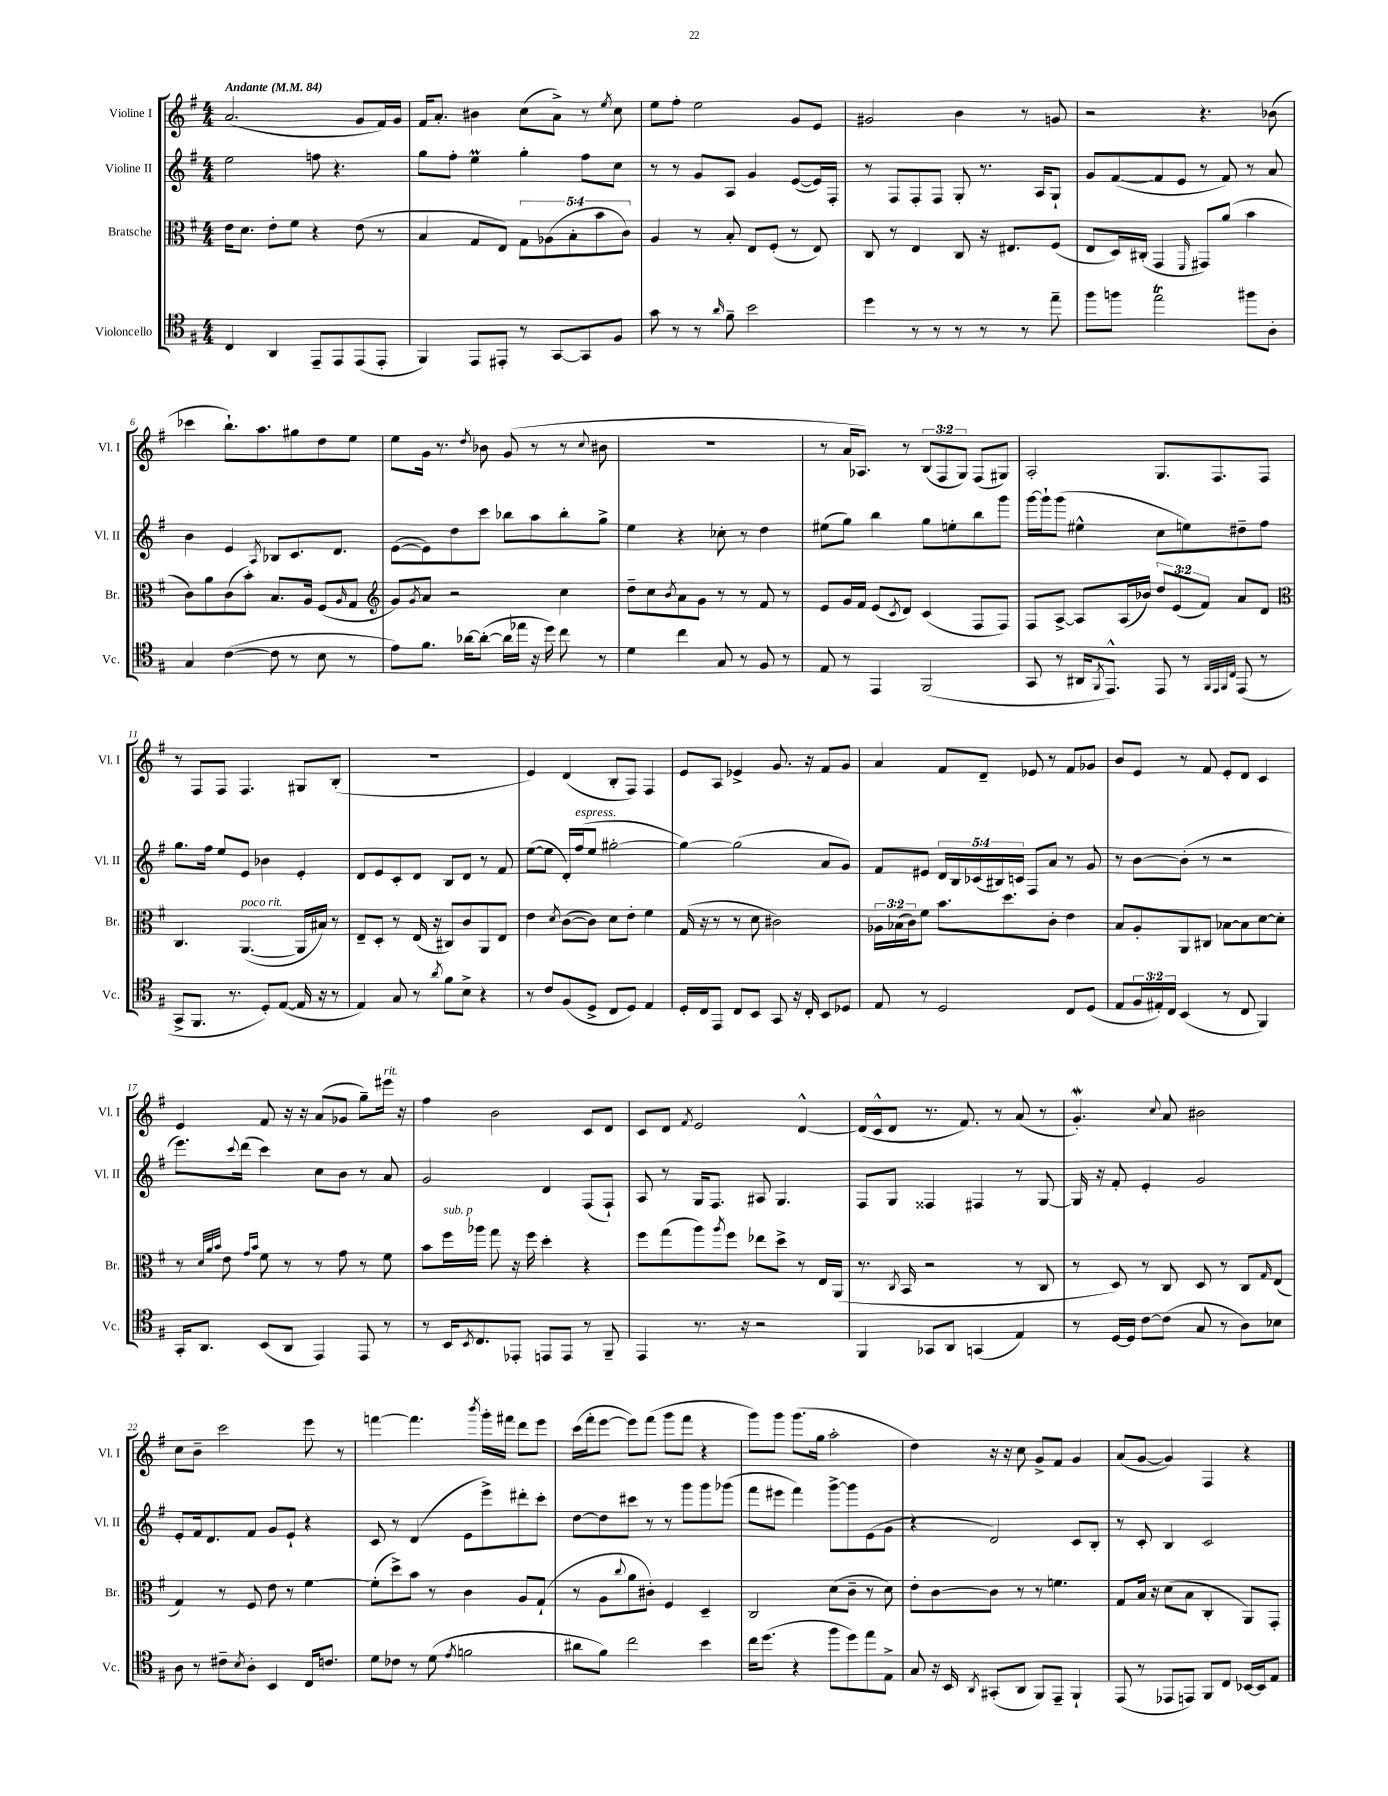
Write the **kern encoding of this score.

**kern	**kern	**kern	**kern
*staff4	*staff3	*staff2	*staff1
*clefC4	*clefC3	*clefG2	*clefG2
*k[f#]	*k[f#]	*k[f#]	*k[f#]
*M4/4	*M4/4	*M4/4	*M4/4
*MM84	*MM84	*MM84	*MM84
4C	16e	2ee	(2.a
.	8.d	.	.
4AA	8e'	.	.
.	8f#	.	.
8EE~	4r	8ff	.
8EE	.	4.r	.
(8EE	(8e	.	8g
8EE'	8r	.	16f#)
.	.	.	16g
=	=	=	=
4FF#)	4B	8gg	16f#
.	.	.	8.a'
.	.	8ff#'	.
8EE	8G	4ee	4b#
8EE#'	8E)	.	.
8r	10G	4gg'	(8cc
.	(10A-	.	.
[8GG	.	.	8a^)
.	10B'	.	.
8GG]	.	8ff#	8r
.	10b	.	.
.	.	.	8qee
8F#	.	8cc	8cc
.	10c)	.	.
=	=	=	=
8g	4A	8r	8ee
8r	.	8r	8ff#'
8r	8r	8g	2ee
16qqa	.	.	.
8f#~	8B'	8A	.
2b	8E	4g	.
.	(8F#'	.	.
.	8r	([8e	8g
.	8E)	16e])	8e
.	.	16F#'	.
=	=	=	=
4dd	8C	8r	2g#
.	8r	8F#	.
8r	4E	8F#'	.
8r	.	8F#	.
8r	8C	8G'	4b
8r	16r	8.r	.
.	8.E#	.	.
8r	.	.	8r
.	.	16A	.
8ee~	(8F#	8G`	8g
=	=	=	=
8ff#	8E	8g	2r
8ff	16D)	([8f#	.
.	(16C#'	.	.
2ee	4GG	8f#]	.
.	.	8e	.
.	16qqFF#	.	.
.	8GG#)	8r	4.r
.	(8a	8f#)	.
8ff#	4b	8r	.
8A'	.	8a	(8b-
=	=	=	=
4G	8c)	4b	4ccc-
.	8a	.	.
([4c	(8c	4e	8.bb`)
.	8b')	.	.
.	.	.	8.aa
.	.	8qA	.
8c]	8.B	8B-	.
8r	.	8.c	8gg#
.	16A	.	.
8B	(8F#	.	8dd
.	.	8.d	.
.	16qqA	.	.
8r	8G	.	8ee
=	=	=	=
*	*clefG2	*	*
8e)	8g)	([8e	8ee
.	8qg	.	.
8.f#	8a	8e])	16g
.	.	.	8.r
.	2r	8dd	.
[16a-	.	.	.
.	.	.	8qdd
(8a-'_	.	8ccc	8b-
16a-]	.	8bb-	(8g
16ee-	.	.	.
16r	.	8aa	8r
16dd)	.	.	.
8cc	4cc	8bb-'	8r
.	.	.	8qqcc
8r	.	8gg^	8b#
=	=	=	=
4d	8dd~	4ee	1r
.	8cc	.	.
.	8qb	.	.
4cc	8a	4r	.
.	8g	.	.
8G	8r	8cc-'	.
8r	8r	8r	.
8F#	8f#	4dd	.
8r	8r	.	.
=	=	=	=
8E	8e	(8ee#	8r
8r	16g	8gg)	16a
.	16f#	.	8.A-)
4EE	(8e	4bb	.
.	8qc	.	.
.	8d)	.	8r
(2FF#	(4c	8gg	(12B
.	.	.	12F#
.	.	8ee'	.
.	.	.	12G)
.	8F#	8bb	(8F#
.	8F#)	8ggg	8G#)
=	=	=	=
8GG	8F#	[16ggg	2A'
.	.	16ggg`]	.
8r	[8A^	(8ggg	.
16AA#	8A]	4ee#^^	.
8qFF#	.	.	.
8.EE^^)	.	.	.
.	(16A	.	.
.	16b-)	.	.
8EE	12dd	8cc	8.G
.	(12e	.	.
8r	.	8ee)	.
.	12f#)	.	.
.	.	.	8.F#
32qqFF#	.	.	.
32qqEE	.	.	.
32qqFF#	.	.	.
32qqC	.	.	.
(8EE	8a	8dd#~	.
8r	8d	8ff#	8F#
=	=	=	=
*	*clefC3	*	*
8GG^	4.C	8.gg	8r
8.FF#	.	.	8F#
.	.	16ff#	.
.	.	8ee	8F#
8.r	.	.	.
.	([4.AA	8e	4.F#
8D')	.	4b-	.
([8E	.	.	.
16E]	16AA]	4e'	8G#
16r	16B#)	.	.
8r	8r	.	(8B'
=	=	=	=
4E)	8E~	8d	1r
.	8D'	8e	.
8G	8r	8c'	.
8r	(16E	8d	.
.	16r	.	.
8qa	.	.	.
8f#	8C#)	8B	.
8B^	8c	8d	.
4r	8AA	8r	.
.	8E	8f#	.
=	=	=	=
8r	4e	([8ee	4e)
8c	.	8ee]	.
.	8qd	.	.
(8F#	([8c	16d')	(4d
.	.	(16ff#	.
8D^	8c])	8ee	.
8C	8d	[2gg#'	8B'
8D)	8e'	.	8F#)
4E	4f#	.	4F#
=	=	=	=
16D'	(16G	4gg#_)	8e
16C	16r	.	.
8EE	8r	.	8A
8C	8r	(2gg#]	4e-^
8BB	8d	.	.
8GG	2c#)	.	8.g
16r	.	.	.
16C'	.	.	16r
8BB	.	8a	8f#
8D-	.	8g)	8g
=	=	=	=
8E	24A-	8f#	4a
.	(24B-	.	.
.	24c)	.	.
8r	8f#	8e#	.
2D	8.b	20d	8f#
.	.	20B	.
.	.	(20c-	.
.	.	.	8d~
.	.	20B#)	.
.	8.dd	.	.
.	.	20c	.
.	.	8F#	8e-
.	8c'	8a	8r
8C	4e	8r	8f#
(8D	.	8g	8g-
=	=	=	=
8E	8B	8r	8b
24F#	8A'	[8b	8e
24E#')	.	.	.
24C	.	.	.
(4BB	8AA	(8b']	8r
.	8C#	8r	8f#
8r	[8B-	2r	8e'
8C	8B-]	.	8d
4FF#)	[8d	.	4c
.	8d']	.	.
=	=	=	=
16GG'	8r	8.eee)	4e
8.AA	.	.	.
.	32qqd	.	.
.	32qqa	.	.
.	32qqb	.	.
.	8e	.	.
.	.	8qqccc	.
.	.	(16ddd	.
.	16qqg	.	.
.	16qqb	.	.
(8BB	8f#	4ccc)	8f#
8AA	8r	.	16r
.	.	.	16r
4EE)	8r	8cc	(8a
.	8g	8b	8g-
8EE	8r	8r	8gg~)
8r	8f#	8a	16eee#
.	.	.	16r
=	=	=	=
8r	8b	2g	4ff#
16BB	16ff#	.	.
8qBB	.	.	.
8.C	16aa-	.	.
.	8gg	.	2b
8EE-'	16r	.	.
.	16ff#	.	.
8EE	4dd'	4d	.
8EE	.	.	.
8r	4r	(8F#	8c
8FF#~	.	8F#`)	8d
=	=	=	=
4EE	8ff#	8A	8c
.	(8gg	8r	8d
.	.	.	8qf#
8.r	8aa)	16G	2e
.	.	8.F#	.
.	8qaa	.	.
.	8ff#	.	.
16r	.	.	.
2r	8ee-	8A#	.
.	8dd^	4.G	.
.	8r	.	[4d^^
.	16E	.	.
.	(16AA	.	.
=	=	=	=
4FF#	8.r	8F#	(16d]
.	.	.	16c^^
.	.	8G	8d
.	8qC	.	.
.	16BB	.	.
8GG-	2r	4F##	8.r
8AA	.	.	.
.	.	.	8.f#)
(4GG	.	4F#	.
.	.	.	8r
4E)	8r	8r	(8a
.	8C	[8G	8r
=	=	=	=
8r	8r	16G]	4.g')
.	.	16r	.
[16D	8D)	8f#'	.
16D]	.	.	.
[8c	8r	4e'	.
.	.	.	8qqcc
(8c]	8C	.	8a
8G	8D	2g	2b#
8r	8r	.	.
8A)	8C	.	.
.	16qqG	.	.
8B-	(8E	.	.
=	=	=	=
8A	4G)	8e'	8cc
8r	.	16f#	8b~
.	.	8.d	.
8c#~	8r	.	2ccc
8qB	.	.	.
8A'	8F#	8f#	.
4BB	8e	8g	.
.	8r	8e`	.
16C	[4f#	4r	8eee
8.c	.	.	.
.	.	.	8r
=	=	=	=
8d	(8f#']	8c	[4fff
8c-	8dd^)	8r	.
8r	8b	(4d	4.fff]
(8d	8r	.	.
8qe	.	.	.
2f	4c	8e	.
.	.	.	8qbbb
.	.	8eee^)	16ggg'
.	.	.	16fff#
.	8A	8ddd#'	8ddd
.	(8G`	8ccc'	8eee
=	=	=	=
8a#	8r	[8dd	(16ccc
.	.	.	16fff#'
8f#)	8A	8dd]	[8eee
.	8qqcc	.	.
2cc	8a	8ccc#	8eee])
.	8c#')	8r	(8fff#
.	4F#	8r	8ggg
.	.	8ggg	8fff#
4b	4D~	8ggg	4r
.	.	(8ggg-	.
=	=	=	=
16cc	2C	8fff#	8ggg)
(8.dd	.	.	.
.	.	8eee#	8ggg
4r	.	4fff#)	(8.ggg
.	.	.	16gg
8ff#	(8d	[8ggg^	2aa'
8dd)	8c~	8ggg]	.
8ee	8r	(8e	.
8E^	8d)	8g	.
=	=	=	=
8G	8e'	4r	4dd)
16r	[8c	.	.
16BB	.	.	.
8qAA	.	.	.
(8GG#'	8c]	2d)	16r
.	.	.	16r
8AA	8r	.	8cc
8FF#)	8r	.	8g^
8EE~	4.f	.	8f#
4FF#`	.	8c	4g
.	.	8B'	.
=	=	=	=
(8EE	8G	8r	(8a
8r	16B	8c'	[8g
.	16r	.	.
8EE-	(8d	4B	4g])
8EE)	8B	.	.
8FF#	4C'	2c	4F#
8C	.	.	.
[16BB-	8AA)	.	4r
16BB-]	.	.	.
8E	8GG'	.	.
==	==	==	==
*-	*-	*-	*-
